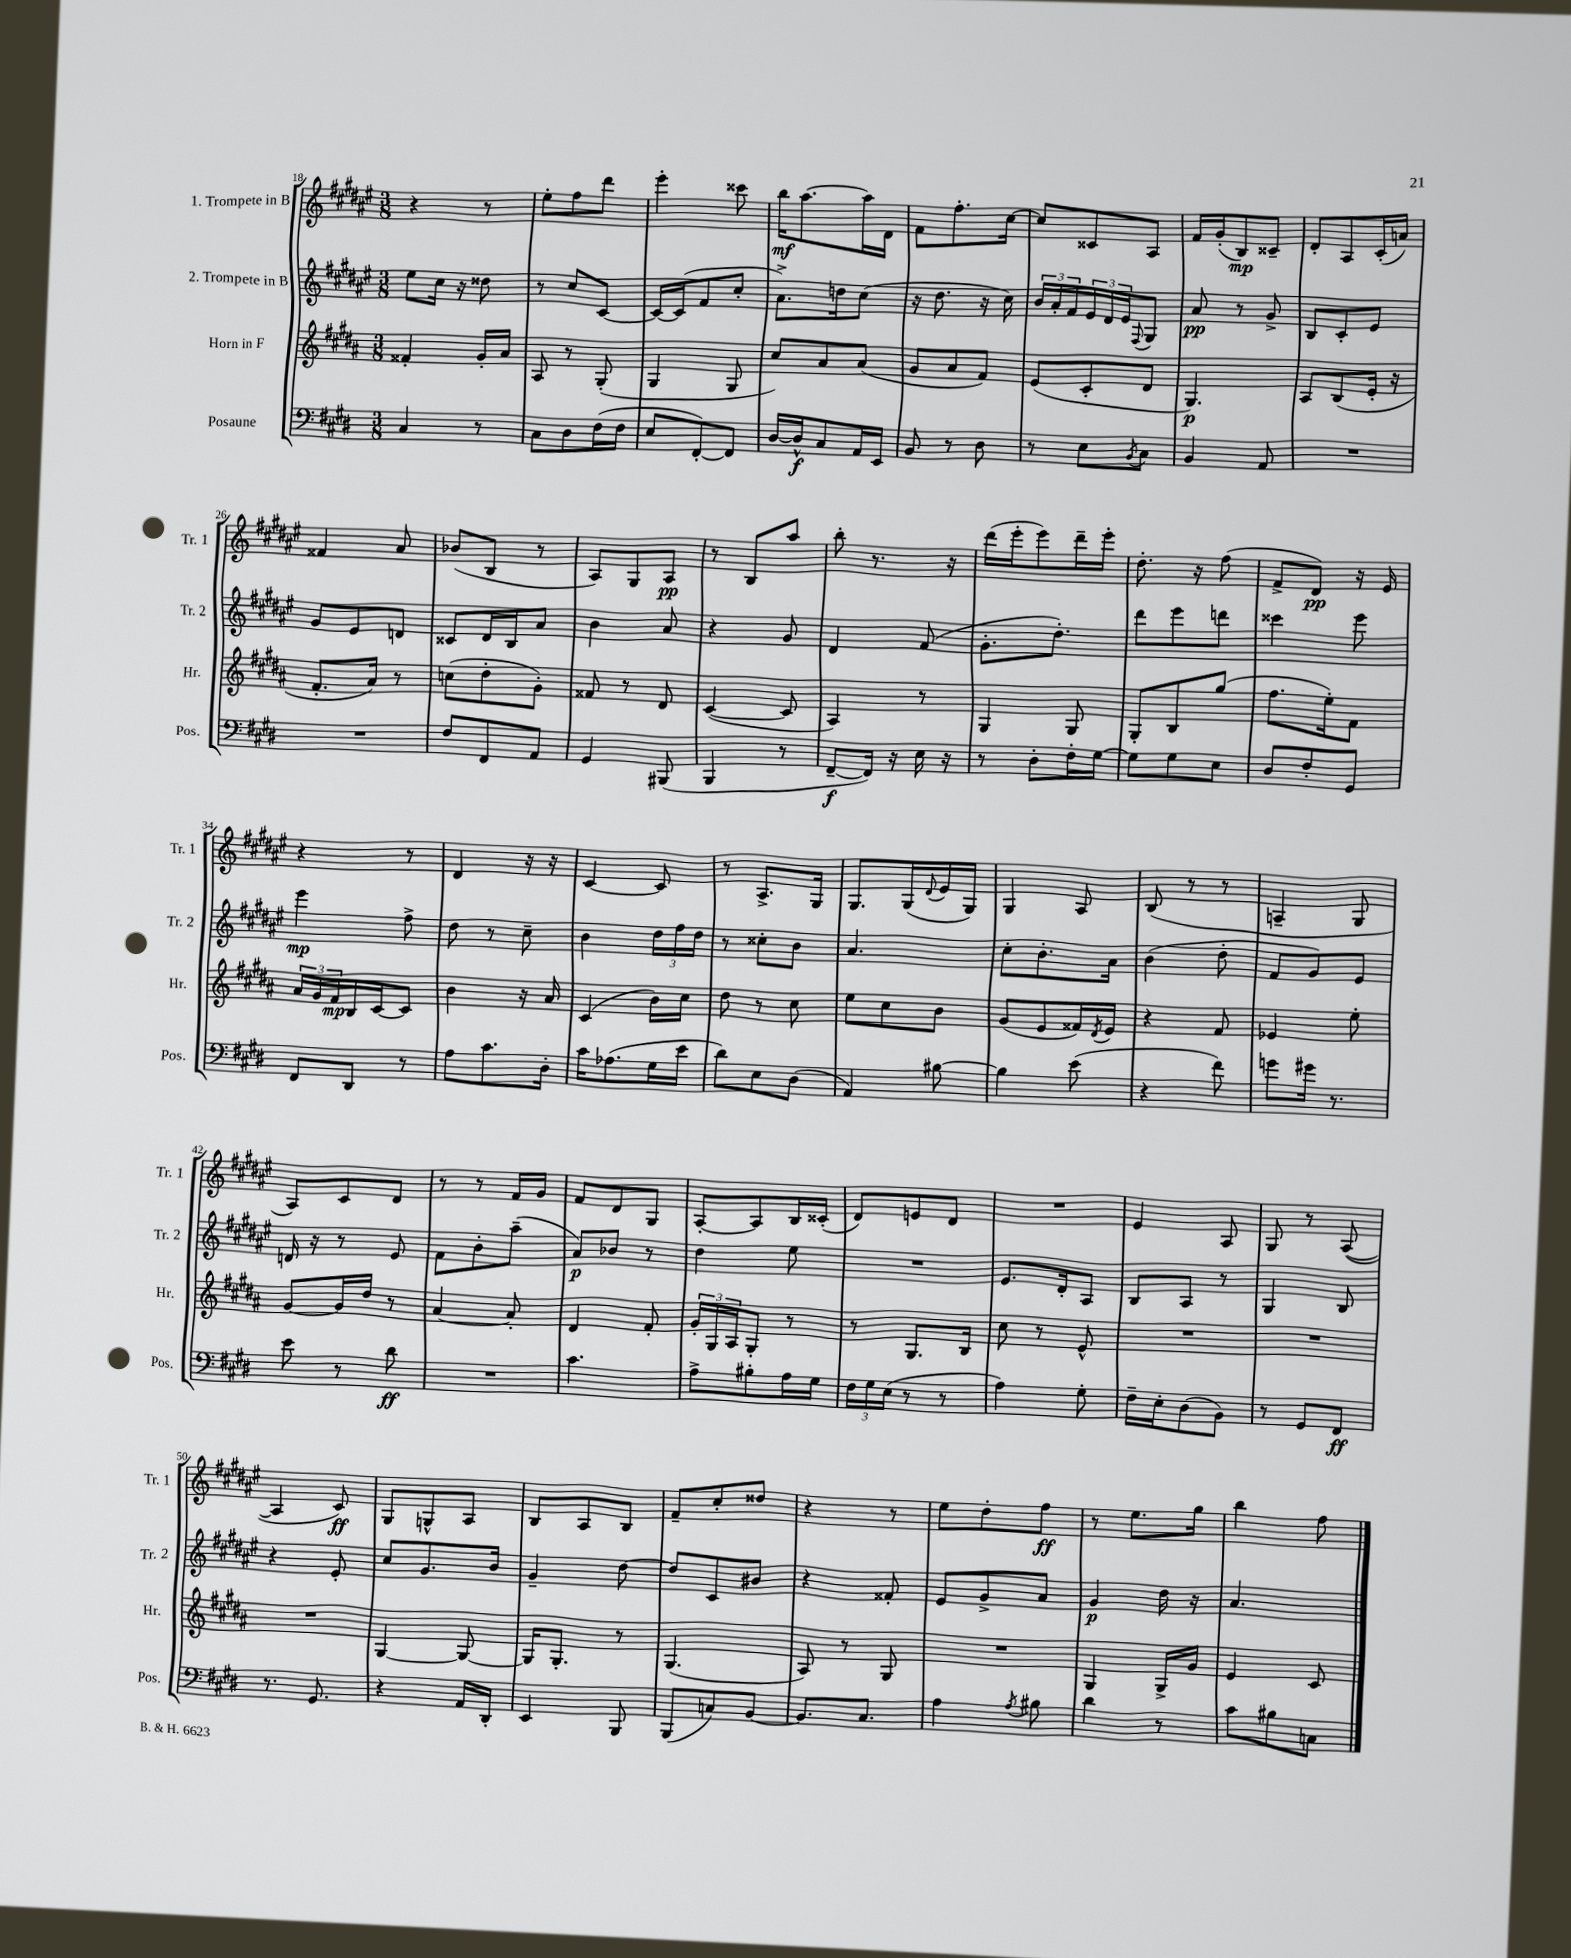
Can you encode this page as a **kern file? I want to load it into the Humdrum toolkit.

**kern	**kern	**kern	**kern
*staff4	*staff3	*staff2	*staff1
*clefF4	*clefG2	*clefG2	*clefG2
*k[f#c#g#d#]	*k[f#c#g#d#a#]	*k[f#c#g#d#a#e#]	*k[f#c#g#d#a#e#]
*M3/8	*M3/8	*M3/8	*M3/8
4C#	4f##'	8ee#	4r
.	.	16cc#	.
.	.	16r	.
8r	16g#'	8dd##	8r
.	16a#	.	.
=	=	=	=
8C#	8A#	8r	8ee#'
8D#	8r	8cc#	8ff#
(16F#	(8G#'	[8c#	8ddd#
16F#	.	.	.
=	=	=	=
8E	4G#	16c#_	4eee#'
.	.	(16c#]	.
[8FF#')	.	8f#	.
8FF#]	8G#	8cc#'	8ccc##
=	=	=	=
[16D#	8cc#)	8.a#^)	16bb
16D#^^]	.	.	[8.aa#
8C#	8a#	.	.
.	.	16dd	.
16AA	(8a#	(8cc#	16aa#]
16EE	.	.	16d#
=	=	=	=
8BB	8g#	16r	8f#
.	.	8.dd#	.
8r	8a#	.	8.ff#'
8D#	8f#)	16r	.
.	.	16cc#)	[16cc#
=	=	=	=
8r	(8e	24b	8cc#]
.	.	24a#'	.
.	.	24f#	.
8E	8c#'	24e#	8c##
.	.	24d#	.
.	.	24e#	.
8qBB	.	8qqF#	.
8C#	8d#	8G#	8A#
=	=	=	=
4BB	4.G#)	8a#	16f#
.	.	.	(16g#'
.	.	8r	8B)
8AA	.	8g#^	8c##~
=	=	=	=
4.r	8A#	8B	8d#'
.	(8B	8c#'	8A#
.	16e'	8e#	(16c#'
.	16r	.	16a)
=	=	=	=
4.r	8.f#'	8g#	4f##
.	.	8e#	.
.	16a#)	.	.
.	8r	8d	8a#
=	=	=	=
8F#	(8cc	8c##	(8b-
8FF#	8dd#'	16d#	8B
.	.	16B	.
8AA	8g#')	8a#	8r
=	=	=	=
4GG#	8f##	4b	8A#)
.	8r	.	8G#
(8BBB#	8d#	8a#	8A#
=	=	=	=
4BBB	([4c#	4r	8r
.	.	.	8B
8r	8c#]	8g#	8aa#
=	=	=	=
[8FF#~	4A#)	4d#	8bb'
16FF#])	.	.	8.r
16r	.	.	.
16E	8r	(8f#	.
16r	.	.	16r
=	=	=	=
8r	4G#	8.g#'	(16ddd#
.	.	.	16eee#'
8D#'	.	.	8eee#)
.	.	8.dd#')	.
16F#'	8G#	.	16ddd#~
[16G#	.	.	16eee#'
=	=	=	=
8G#]	8G#'	8ddd#	8.dd#'
8G#	8B	8eee#	.
.	.	.	16r
8E	(8gg#	8ddd	(8ff#
=	=	=	=
8D#	8.ff#	4ccc##	8f#^
8F#'	.	.	8d#)
.	16ee')	.	.
8GG#	8f#	8eee#	16r
.	.	.	16e#
=	=	=	=
8FF#	24a#	4eee#	4r
.	24g#	.	.
.	24f#	.	.
8DD#	16B	.	.
.	[16c#	.	.
8r	8c#]	8ff#^	8r
=	=	=	=
8A	4b	8dd#	4d#
8.c#	.	8r	.
.	16r	8cc#~	16r
16D#'	16a#	.	16r
=	=	=	=
16c#	(4c#	4b	[4c#
(8.A-	.	.	.
16G#	16b)	24dd#	8c#]
.	.	24ff#	.
16e	16cc#	.	.
.	.	24dd#	.
=	=	=	=
8d#)	8dd#	8r	8r
8E	8r	8cc##'	8.A#^
(8D#	8cc#	8b	.
.	.	.	16G#
=	=	=	=
4AA)	8ee	4.a#	8.G#
.	8cc#	.	.
.	.	.	(16G#
.	.	.	8qqd#
[8B#	8b	.	16e#
.	.	.	16G#)
=	=	=	=
4B#]	(8g#	8cc#'	4G#
.	8e	8.b'	.
(8e	16f##)	.	8A#
.	8qd#	.	.
.	16e	16a#	.
=	=	=	=
4r	4r	(4b	(8B
.	.	.	8r
8f#)	8f#	8dd#'	8r
=	=	=	=
8g	4e-	8f#	4A~
16g#	.	8g#)	.
8.r	.	.	.
.	8ee'	8e#	8G#
=	=	=	=
8e	[8g#	16d	8A#)
.	.	16r	.
8r	16g#]	8r	8c#
.	16dd#	.	.
8d#	8r	8e#	8d#
=	=	=	=
4.r	[4a#	8f#	8r
.	.	8b'	8r
.	8a#']	(8aa#~	16f#
.	.	.	16g#
=	=	=	=
4.c#	4d#	8a#)	8f#
.	.	8b-	8d#
.	8f#'	8r	8G#
=	=	=	=
8A^	24g#'	4dd#	[8A#'
.	24G#	.	.
.	24A#	.	.
8B#'	8G#'	.	8A#]
16A	8r	8ee#	16B
16G#	.	.	(16c##'
=	=	=	=
24F#	8r	4.r	8d#)
24G#	.	.	.
(24E	.	.	.
8r	8.G#	.	8e
8r	.	.	8d#
.	16B	.	.
=	=	=	=
4A)	8cc#	8.e#	4.r
.	8r	.	.
.	.	16d#'	.
8G#'	8e^^	8A#	.
=	=	=	=
16F#~	4.r	8B	4e#
16E'	.	.	.
(8D#	.	8A#	.
8BB)	.	8r	8A#
=	=	=	=
8r	4.r	4G#	8G#
8GG#	.	.	8r
8FF#	.	8B	([8A#
=	=	=	=
8.r	4.r	4r	4A#]
8.GG#	.	.	.
.	.	8e#'	8c#)
=	=	=	=
4r	[4G#	8cc#	8G#
.	.	8.g#	8G^^
16AA	8G#_	.	8A#
16DD#'	.	16b	.
=	=	=	=
4EE	16G#]	4g#~	8B
.	8.G#'	.	.
.	.	.	8A#
8BBB	8r	[8dd#	8B
=	=	=	=
(8BBB	(4.G#	8dd#]	8f#~
8C)	.	8c#	8cc#'
[8BB	.	8b#	8dd##
=	=	=	=
8.BB]	8A#)	4r	4r
.	8r	.	.
8.C#	.	.	.
.	8G#	8f##'	8r
=	=	=	=
4A	4.r	8e#	8ee#
.	.	8g#^	8dd#'
8qA	.	.	.
8B#	.	8a#	8ff#
=	=	=	=
4d#	4G#	4g#	8r
.	.	.	8.ee#
8r	16G#^	16dd#	.
.	16g#	16r	16gg#
=	=	=	=
8c#	4e	4.a#	4bb
8B#	.	.	.
8C	8c#	.	8ff#
==	==	==	==
*-	*-	*-	*-
